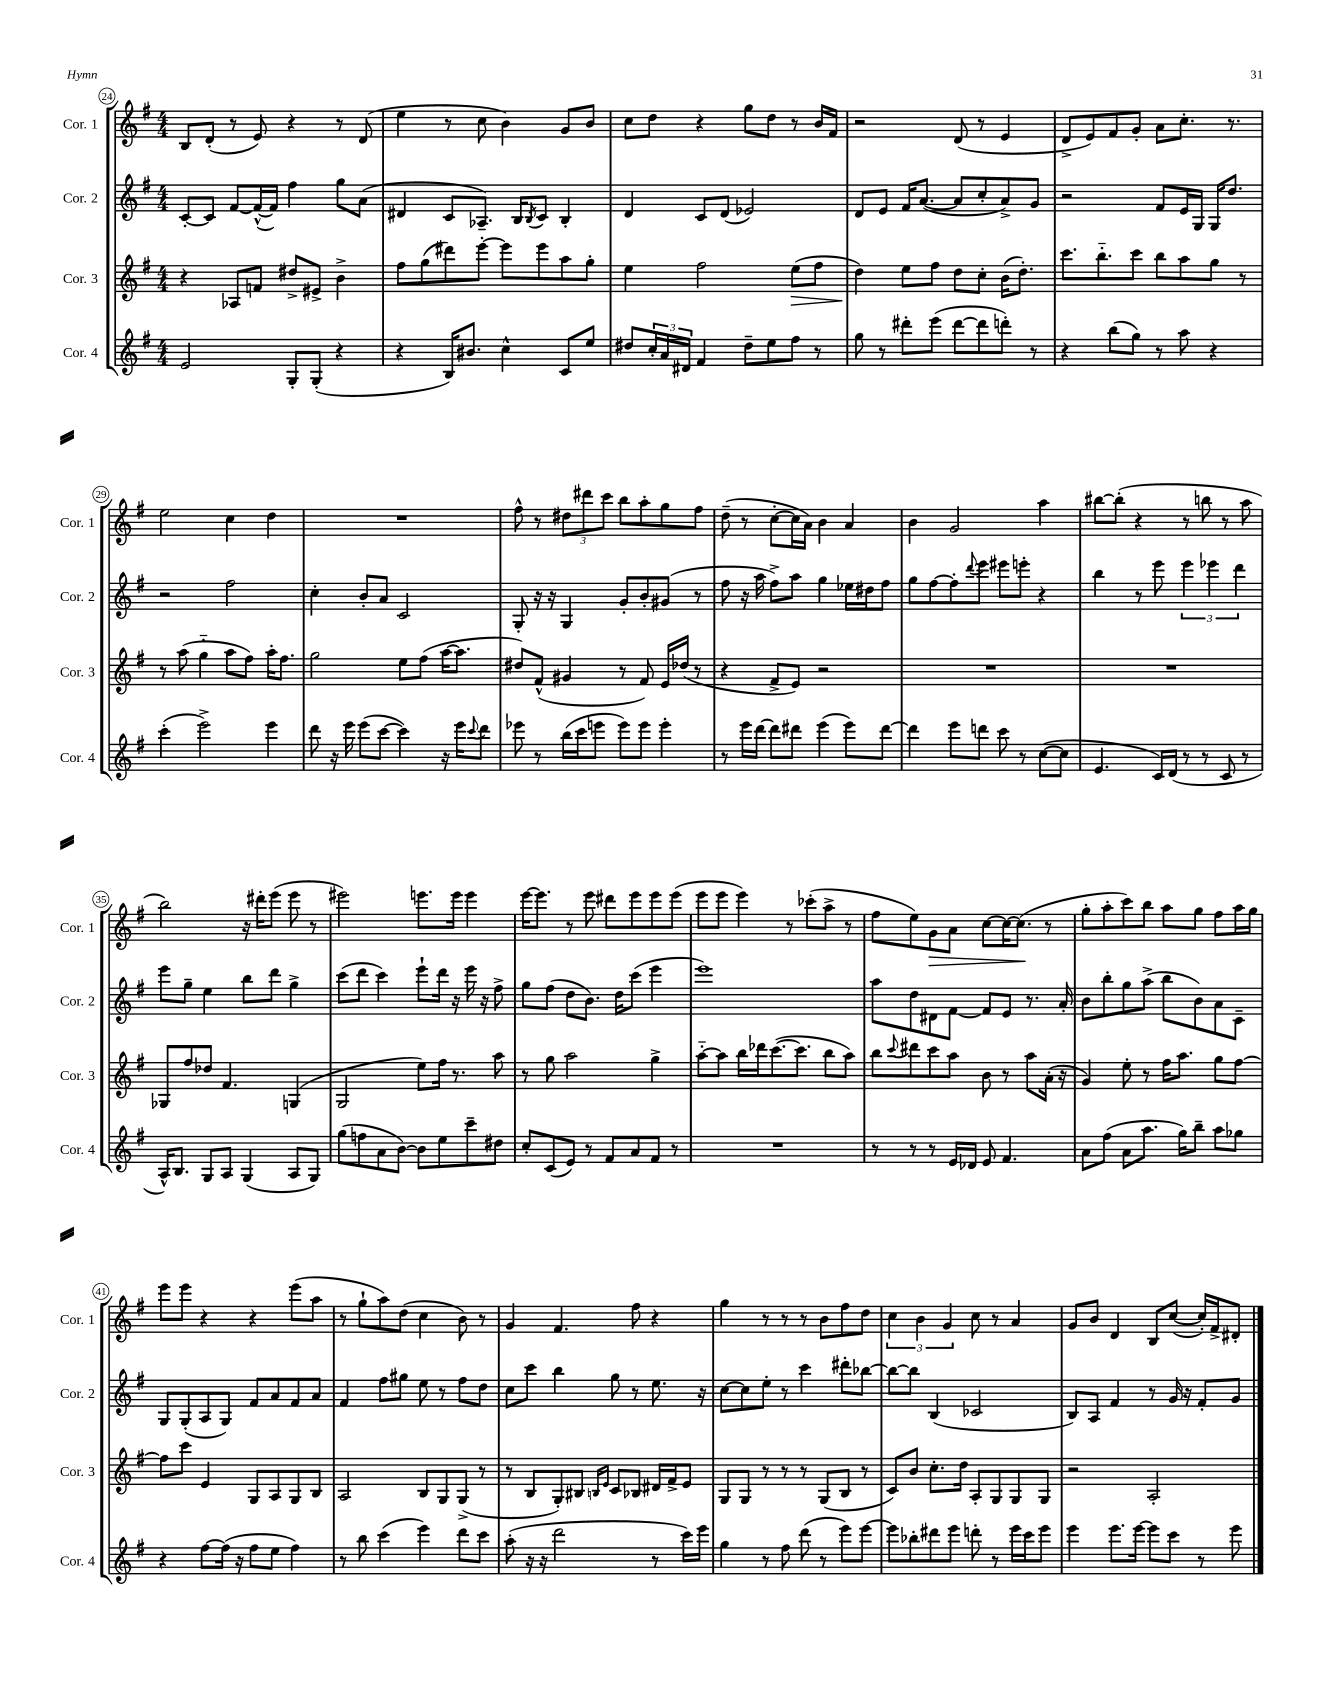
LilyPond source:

<<
\new StaffGroup <<
\new Staff = "s0" \with { instrumentName = "Cor. 1" shortInstrumentName = "Cor. 1" } {
    \clef treble \key g \major \numericTimeSignature \time 4/4
    b8 d'8-.( r8 e'8) r4 r8 d'8( |
    e''4 r8 c''8 b'4) g'8 b'8 |
    c''8 d''8 r4 g''8 d''8 r8 b'16 fis'16 |
    r2 d'8( r8 e'4 |
    d'8-> e'8) fis'8 g'8-. a'8 c''8.-. r8. |
    e''2 c''4 d''4 |
    R1 |
    fis''8-^ r8 \tuplet 3/2 { dis''8 dis'''8 c'''8 } b''8 a''8-. g''8 fis''8 |
    d''8--( r8 c''8~-. c''16 a'16) b'4 a'4 |
    b'4 g'2 a''4 |
    bis''8~ bis''8-.( r4 r8 b''8 r8 a''8 |
    b''2) r16 dis'''16-. e'''8( e'''8 r8 |
    eis'''2) e'''8. e'''16 e'''4 |
    e'''16~ e'''8. r8 e'''8 dis'''8 e'''8 e'''8 e'''8( |
    e'''8 e'''8 e'''4) r8 ces'''8-.( a''8-> r8 |
    fis''8 e''8) g'8\> a'8 c''8~ c''16~ c''8.\!( r8 |
    g''8-. a''8-. c'''8) b''8 a''8 g''8 fis''8 a''16 g''16 |
    e'''8 e'''8 r4 r4 e'''8( a''8 |
    r8 g''8-! a''8) d''8( c''4 b'8) r8 |
    g'4 fis'4. fis''8 r4 |
    g''4 r8 r8 r8 b'8 fis''8 d''8 |
    \tuplet 3/2 { c''4 b'4 g'4 } c''8 r8 a'4 |
    g'8 b'8 d'4 b8 c''8~( c''16-.) fis'16-> dis'8-. \bar "|." |
}
\new Staff = "s1" \with { instrumentName = "Cor. 2" shortInstrumentName = "Cor. 2" } {
    \clef treble \key g \major \numericTimeSignature \time 4/4
    c'8~-. c'8 fis'8~ fis'16~-^( fis'16) fis''4 g''8 a'8( |
    dis'4 c'8 aes8.--) b16 \acciaccatura { b8 } c'8 b4-. |
    d'4 c'8 d'8( ees'2) |
    d'8 e'8 fis'16 a'8.~( a'8 c''8-. a'8->) g'8 |
    r2 fis'8 e'16 g16 g16 d''8. |
    r2 fis''2 |
    c''4-. b'8-. a'8 c'2 |
    g8-. r16 r16 g4 g'8-. b'8-. gis'8( r8 |
    fis''8 r16 a''16 fis''8->) a''8 g''4 ees''16 dis''16 fis''8 |
    g''8 fis''8~ fis''8-. \appoggiatura { d'''8 } e'''8 eis'''8 e'''8-. r4 |
    b''4 r8 e'''8 \tuplet 3/2 { e'''4 ees'''4 d'''4 } |
    e'''8 g''8-- e''4 b''8 d'''8 g''4-> |
    c'''8( d'''8 c'''4) e'''8-! d'''16 r16 e'''16 r16 fis''8-> |
    g''8 fis''8( d''8 b'8.) d''16 c'''8( e'''4 |
    e'''1) |
    a''8 d''8 dis'8 fis'8~ fis'8 e'8 r8. a'16-. |
    b'8 b''8-. g''8 a''8->( b''8 b'8) a'8 c'8-- |
    g8 g8-.( a8 g8) fis'8 a'8 fis'8 a'8 |
    fis'4 fis''8 gis''8 e''8 r8 fis''8 d''8 |
    c''8 c'''8 b''4 g''8 r8 e''8. r16 |
    c''8~ c''8 e''8-. r8 c'''4 dis'''8-. bes''8~ |
    bes''8~ bes''8 b4( ces'2 |
    b8) a8 fis'4 r8 g'16 r16 fis'8-. g'8 \bar "|." |
}
\new Staff = "s2" \with { instrumentName = "Cor. 3" shortInstrumentName = "Cor. 3" } {
    \clef treble \key g \major \numericTimeSignature \time 4/4
    r4 aes8 f'8 dis''8-> eis'8-> b'4-> |
    fis''8 g''8( dis'''8) e'''8~-. e'''8 e'''8 a''8 g''8-. |
    e''4 fis''2 e''8\>( fis''8 |
    d''4\!) e''8 fis''8 d''8 c''8-. b'16( d''8.-.) |
    c'''8. b''8.-_ c'''8 b''8 a''8 g''8 r8 |
    r8 a''8( g''4-_ a''8 fis''8) a''16-. fis''8. |
    g''2 e''8 fis''8( a''16~ a''8. |
    dis''8) fis'8-^( gis'4 r8 fis'8) e'16 des''16( r8 |
    r4 fis'8-> e'8) r2 |
    R1 |
    R1 |
    ges8 fis''8 des''8 fis'4. g4( |
    g2 e''8) fis''16 r8. a''8 |
    r8 g''8 a''2 g''4-> |
    a''8~-_ a''8 b''16 des'''16 c'''8.~( c'''8. b''8 a''8) |
    b''8 \appoggiatura { c'''8 } dis'''8 c'''8 a''8 b'8 r8 a''8 a'16-.( r16 |
    g'4) e''8-. r8 fis''16 a''8. g''8 fis''8~ |
    fis''8 c'''8 e'4 g8 a8 g8 b8 |
    a2 b8 g8 g8->( r8 |
    r8 b8 g8-.) bis8 \grace { b16 e'16 } c'8 bes8 dis'16 fis'16-> e'8 |
    g8 g8 r8 r8 r8 g8( b8 r8 |
    c'8) b'8 c''8.-. d''16 a8-. g8 g8 g8 |
    r2 a2-. \bar "|." |
}
\new Staff = "s3" \with { instrumentName = "Cor. 4" shortInstrumentName = "Cor. 4" } {
    \clef treble \key g \major \numericTimeSignature \time 4/4
    e'2 g8-. g8-.( r4 |
    r4 b16) bis'8. c''4-^ c'8 e''8 |
    dis''8 \tuplet 3/2 { c''16-. a'16 dis'16 } fis'4 dis''8-- e''8 fis''8 r8 |
    g''8 r8 dis'''8-. e'''8( dis'''8~ dis'''8 d'''8-.) r8 |
    r4 b''8( g''8) r8 a''8 r4 |
    c'''4-.( e'''2->) e'''4 |
    d'''8 r16 e'''16 e'''8( c'''8~ c'''4) r16 e'''16 \appoggiatura { c'''8 } d'''8 |
    ees'''8 r8 b''16( c'''16 e'''8 e'''8) e'''8 e'''4-. |
    r8 e'''16 d'''16~ d'''8 dis'''8 e'''4( e'''8) dis'''8~ |
    dis'''4 e'''8 d'''8 c'''8 r8 c''8~( c''8 |
    e'4. c'16) d'16( r8 r8 c'8 r8 |
    a16-^) b8. g8 a8 g4( a8 g8) |
    g''8( f''8 a'8 b'8~) b'8 e''8 c'''8-- dis''8 |
    c''8-. c'8( e'8) r8 fis'8 a'8 fis'8 r8 |
    R1 |
    r8 r8 r8 e'16 des'16 e'8 fis'4. |
    a'8 fis''8( a'8 a''8. g''16) b''8-- a''8 ges''8 |
    r4 fis''8~ fis''16( r16 fis''8 e''8 fis''4) |
    r8 b''8 c'''4( e'''4) d'''8 c'''8 |
    a''8-.( r16 r16 d'''2 r8 c'''16) e'''16 |
    g''4 r8 fis''8 d'''8( r8 e'''8) e'''8~ |
    e'''8 bes''8-. dis'''8 e'''8 d'''8-. r8 e'''16 c'''16 e'''8 |
    e'''4 e'''8. e'''16~ e'''8 c'''8 r8 e'''8 \bar "|." |
}
>>
>>
\layout { \context { \Score currentBarNumber = #24 \override BarNumber.stencil = #(make-stencil-circler 0.1 0.3 ly:text-interface::print) } }
